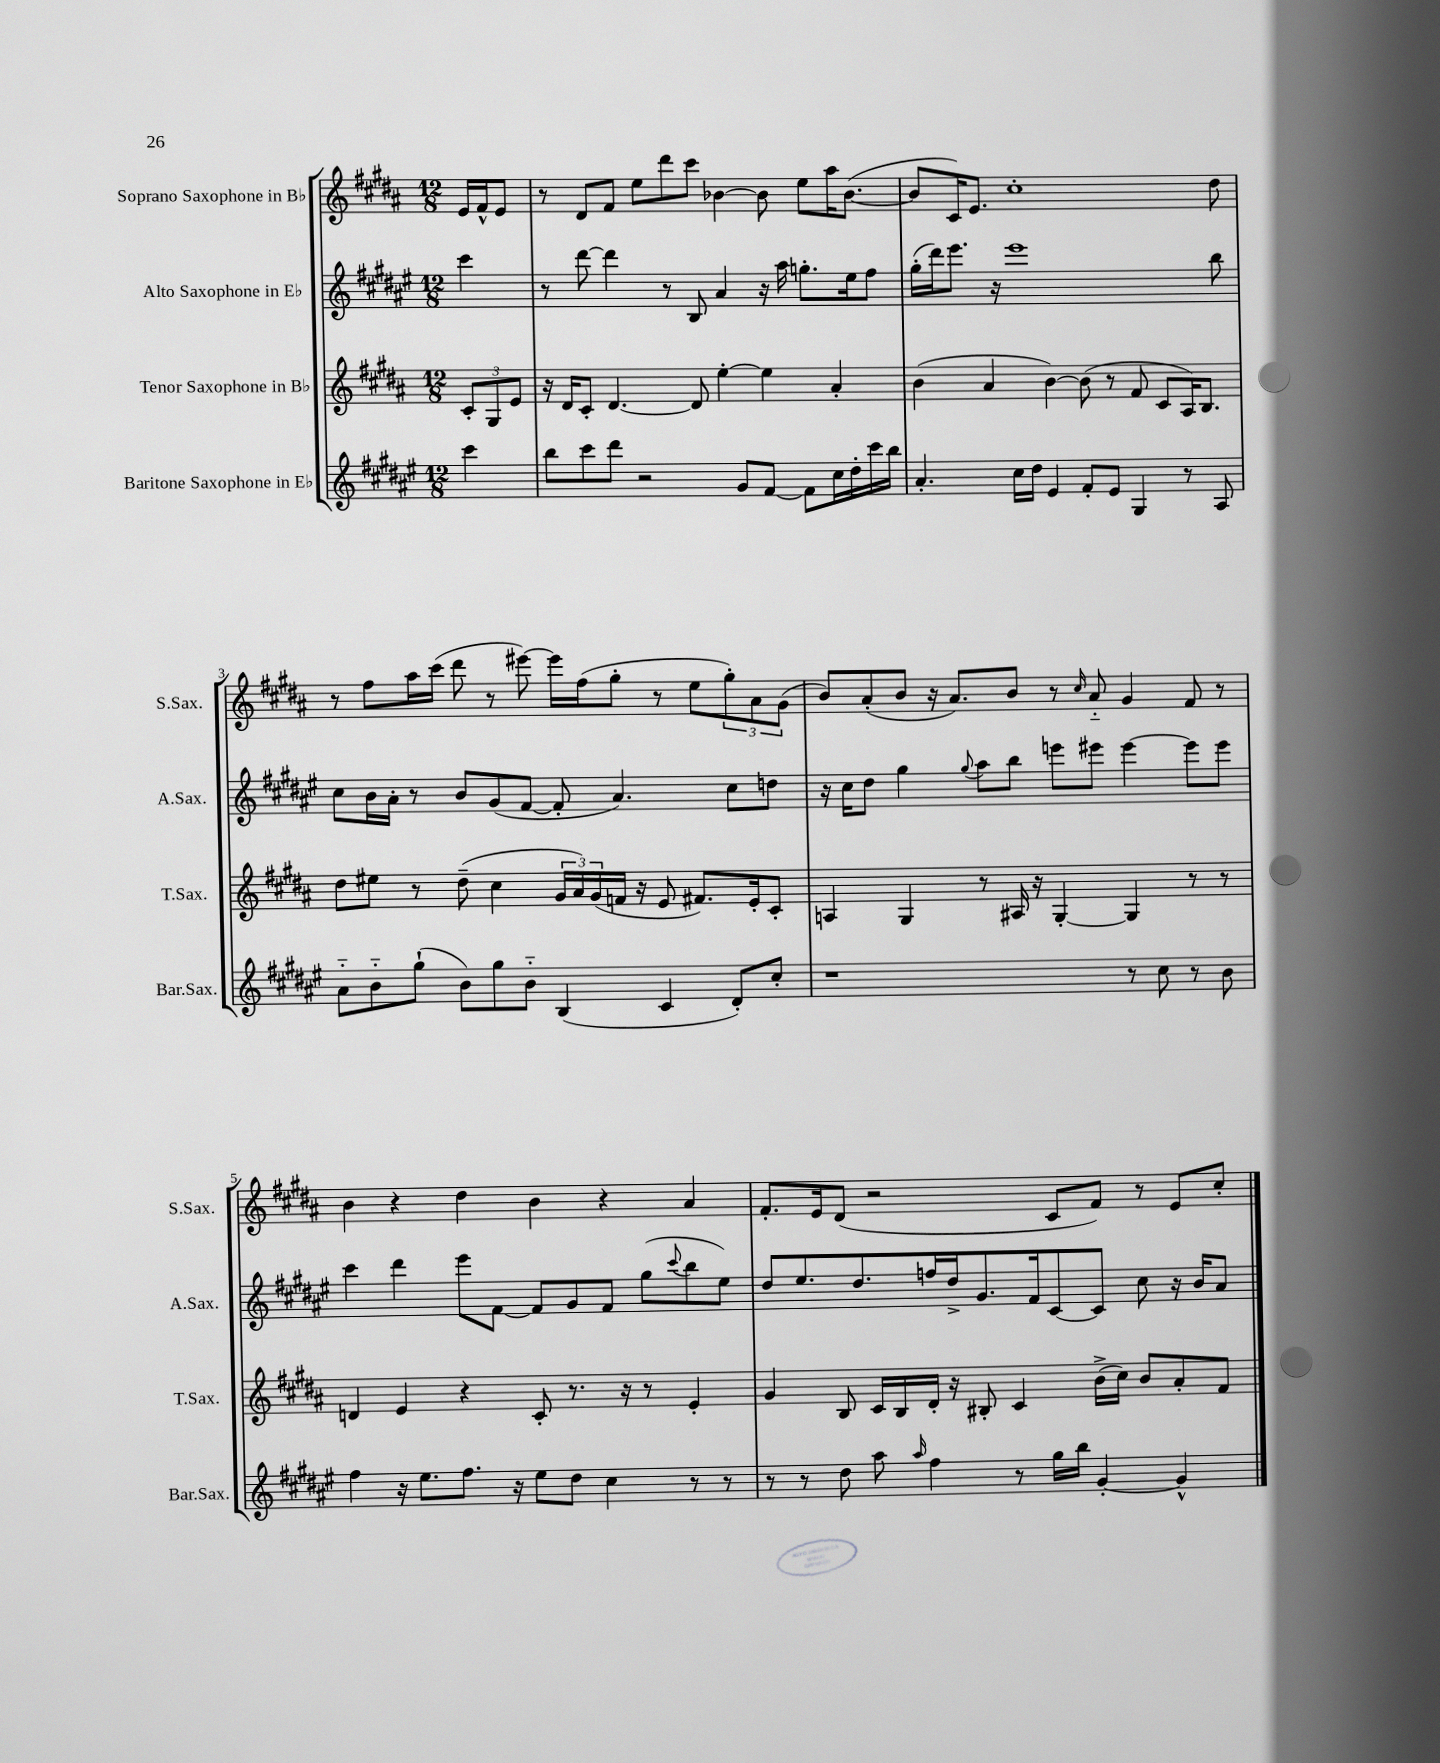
<<
\new StaffGroup <<
\new Staff = "s0" \with { instrumentName = "Soprano Saxophone in Bb" shortInstrumentName = "S.Sax." } {
    \clef treble \key b \major \numericTimeSignature \time 12/8 \partial 4
    e'16 fis'16-^ e'8 |
    r8 dis'8 fis'8 e''8 dis'''8 cis'''8 bes'4~ bes'8 e''8 ais''16 bes'8.~( |
    bes'8 cis'16) e'8. cis''1-. dis''8 |
    r8 fis''8 ais''16 cis'''16( dis'''8 r8 eis'''8~) eis'''16 fis''16( gis''8-. r8 e''8 \tuplet 3/2 { gis''8-.) ais'8 gis'8( } |
    b'8) ais'8-.( b'8 r16 ais'8.) b'8 r8 \grace { cis''16 } ais'8-_ gis'4 fis'8 r8 |
    b'4 r4 dis''4 b'4 r4 ais'4 |
    fis'8.-. e'16 dis'8( r2 cis'8 fis'8) r8 e'8 cis''8-. \bar "|." |
}
\new Staff = "s1" \with { instrumentName = "Alto Saxophone in Eb" shortInstrumentName = "A.Sax." } {
    \clef treble \key fis \major \numericTimeSignature \time 12/8 \partial 4
    cis'''4 |
    r8 dis'''8~ dis'''4 r8 b8 ais'4 r16 ais''16 g''8.-. eis''16 fis''8 |
    gis''16-.( dis'''16) eis'''8. r16 eis'''1 b''8 |
    cis''8 b'16 ais'16-. r8 b'8 gis'8( fis'8~ fis'8-. ais'4.) cis''8 d''8 |
    r16 cis''16 dis''8 gis''4 \appoggiatura { gis''8 } ais''8 b''8 e'''8 eis'''8 eis'''4~ eis'''8 eis'''8 |
    cis'''4 dis'''4 eis'''8 fis'8~ fis'8 gis'8 fis'8 gis''8( \appoggiatura { cis'''8 } b''8 eis''8) |
    dis''8 eis''8. dis''8. f''16 dis''16-> gis'8. fis'16 cis'8~ cis'8 cis''8 r16 b'16 ais'8 \bar "|." |
}
\new Staff = "s2" \with { instrumentName = "Tenor Saxophone in Bb" shortInstrumentName = "T.Sax." } {
    \clef treble \key b \major \numericTimeSignature \time 12/8 \partial 4
    \tuplet 3/2 { cis'8-. gis8 e'8 } |
    r16 dis'16 cis'8-. dis'4.~ dis'8 e''4~-. e''4 ais'4-. |
    b'4( ais'4 b'4~) b'8( r8 fis'8 cis'8 ais16) b8. |
    dis''8 eis''8 r8 dis''8--( cis''4 \tuplet 3/2 { gis'16 ais'16) gis'16( } f'16 r16 e'8 fis'8.) e'16-. cis'8-. |
    a4 gis4 r8 ais16 r16 gis4~-. gis4 r8 r8 |
    d'4 e'4 r4 cis'8-. r8. r16 r8 e'4-. |
    gis'4 b8 cis'16 b16 dis'16-. r16 bis8-. cis'4 b'16->( cis''16) b'8 ais'8-. fis'8 \bar "|." |
}
\new Staff = "s3" \with { instrumentName = "Baritone Saxophone in Eb" shortInstrumentName = "Bar.Sax." } {
    \clef treble \key fis \major \numericTimeSignature \time 12/8 \partial 4
    cis'''4 |
    b''8 cis'''8 dis'''8 r2 gis'8 fis'8~ fis'8 cis''16 dis''16-. cis'''16 b''16 |
    ais'4.-. cis''16 dis''16 eis'4 fis'8-. eis'8 gis4 r8 ais8 |
    ais'8-_ b'8-_ gis''8-!( b'8) gis''8 b'8-_ b4( cis'4 dis'8-.) cis''8-. |
    r1 r8 cis''8 r8 b'8 |
    fis''4 r16 eis''8. fis''8. r16 eis''8 dis''8 cis''4 r8 r8 |
    r8 r8 dis''8 ais''8 \grace { ais''16 } fis''4 r8 gis''16 b''16 gis'4~-. gis'4-^ \bar "|." |
}
>>
>>
